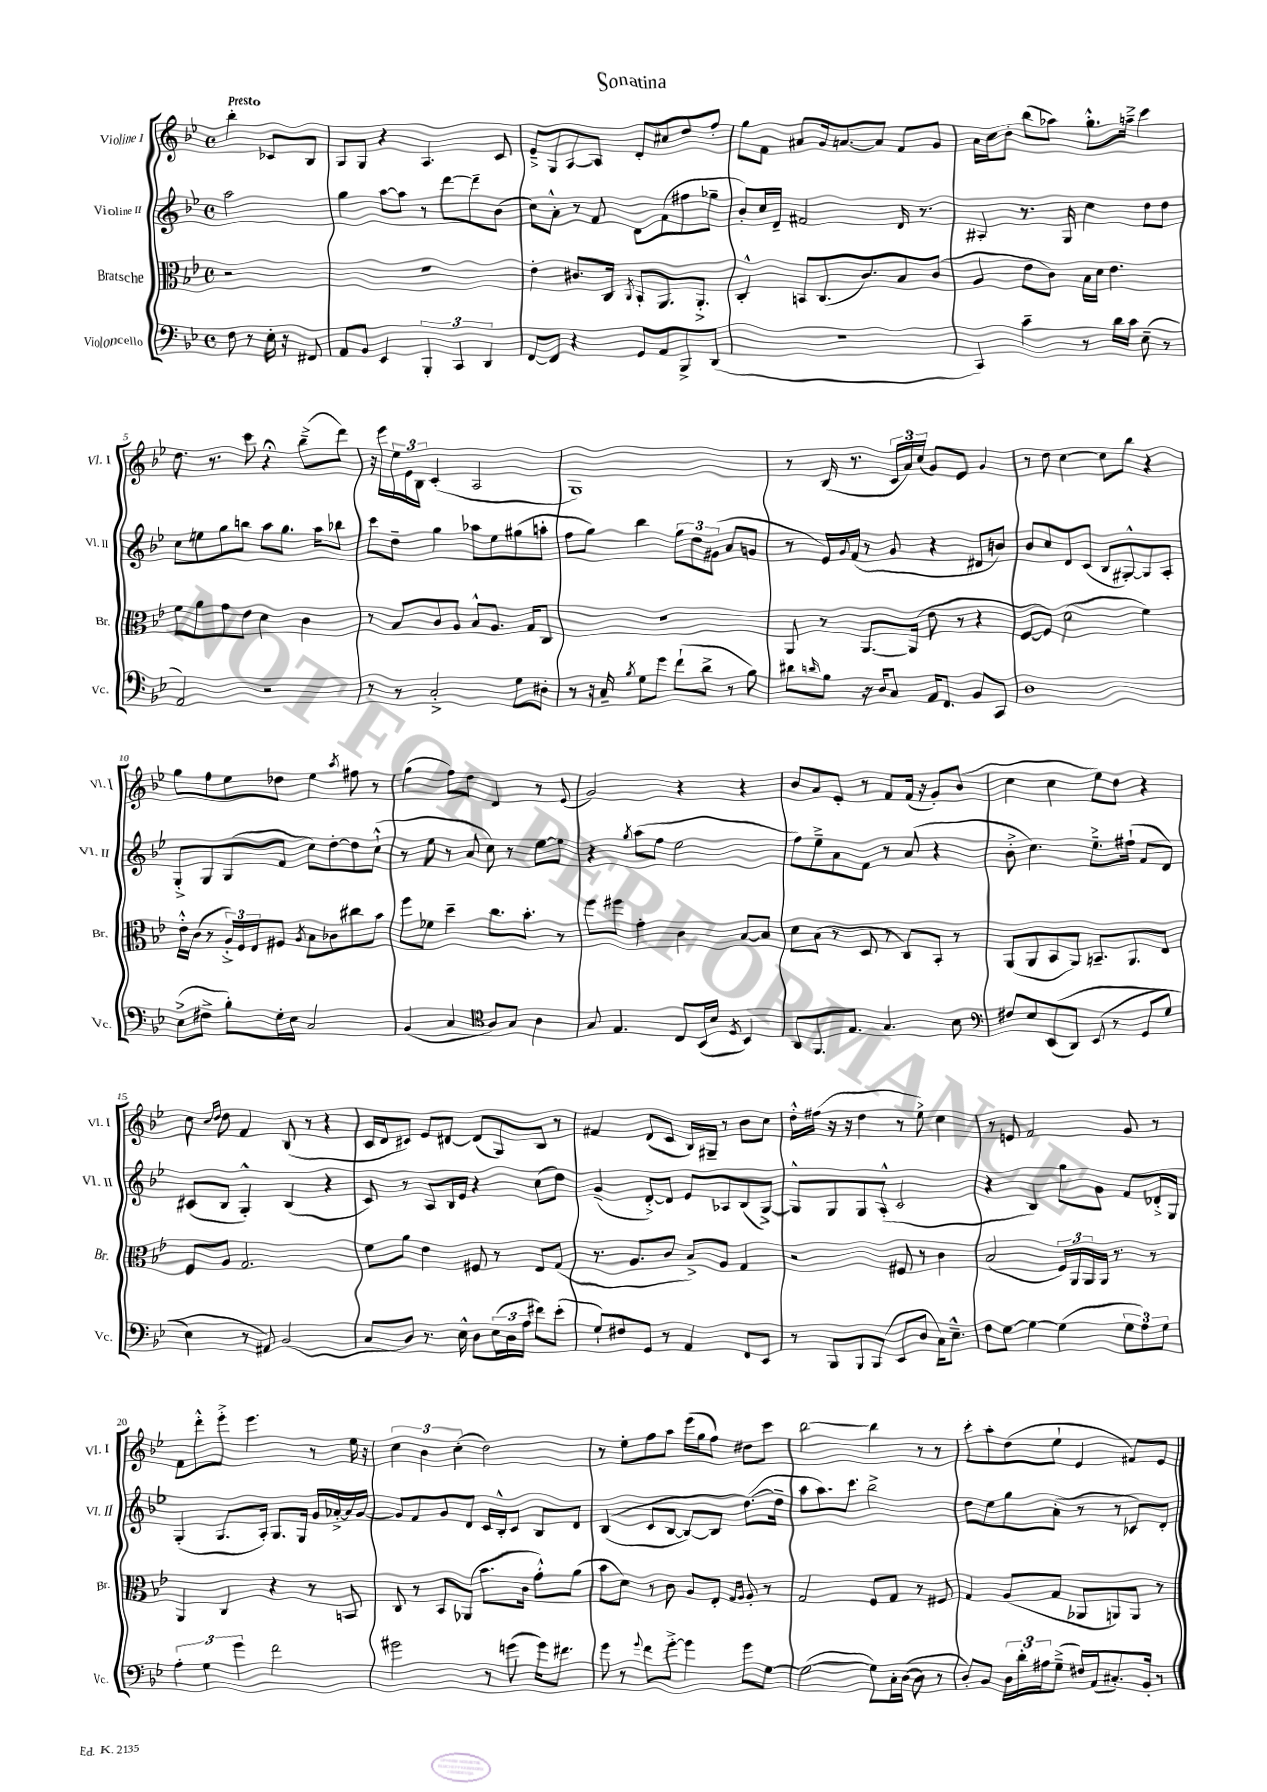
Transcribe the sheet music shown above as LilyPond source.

\header { title = "Sonatina" }
<<
\new StaffGroup <<
\new Staff = "s0" \with { instrumentName = "Violine I" shortInstrumentName = "Vl. I" } {
    \clef treble \key bes \major \defaultTimeSignature \time 4/4 \partial 2 \tempo "Presto"
    bes''4-. ces'8 bes8 |
    g8 g8 r4 a4. c'8 |
    ees'8---> g8 a8~ a8 d'8-. cis''8 d''8 f''8-. |
    g''8 f'8 ais'8 g'16 a'8.~ a'8 f'8 g'8 |
    a'16 c''16 bes'8-. bes''8( aes''8) g''8.-.-^ a''16---> c'''4 |
    d''8. r8. c'''8 r4\fermata bes''8--->( d'''8) |
    r16 ees'''16 \tuplet 3/2 { ees''16 ees'16 bes16 } c'4-.( a2 |
    g1) |
    r8 bes16( r8. \tuplet 3/2 { c'16 a'16) c''16( } g'8) ees'8 g'4 |
    r8 d''8 c''4~ c''8 bes''8 r4 |
    g''8 f''8 ees''8 des''8 ees''4 \acciaccatura { a''8 } fis''8 r8 |
    g''4( f''8) d''8 d'4 r8 ees'8( |
    g'2) r4 r4 |
    bes'8 a'8 ees'8-. r8 f'8 f'16( r16 g'8-.) bes'8( |
    c''4 c''4 ees''8) d''8 r4 |
    c''8 \grace { c''16 d''16 } d''8 f'4 bes8( r8 r4 |
    c'16 d'16 cis'8) ees'8 dis'8~ dis'8( g8) bes8 r8 |
    fis'4 d'8( c'8 bes16) gis16-- r8 bes'8 c''8 |
    d''16-.-^ fis''16( r16 r16 d''4 r8 ees''8->) c''4 |
    r8 e'8 f'2 g'8 r8 |
    f'8 d'''8-.-^ ees'''8-.-> ees'''4. r8 ees''16 r16 |
    \tuplet 3/2 { c''4 bes'4 c''4-.( } d''2) |
    r8 ees''8-. f''8 a''8 ees'''16( g''16 f''8) dis''8 c'''8 |
    bes''2~ bes''4 r8 r8 |
    c'''8-. a''8-. d''8( ees''8-! ees'4 fis'8) ees'8 \bar "|." |
}
\new Staff = "s1" \with { instrumentName = "Violine II" shortInstrumentName = "Vl. II" } {
    \clef treble \key bes \major \defaultTimeSignature \time 4/4 \partial 2
    a''2 |
    g''4 a''8~ a''8 r8 d'''8~ d'''8-- bes'8( |
    c''8) a'8-.-^ r8 f'8 d'8 f'8( fis''8 ges''8-- |
    bes'8-.) c''16 d'16-- fis'2 d'16 r8. |
    ais4-. r8. g16 c''4 d''8 d''8 |
    c''8 e''8 g''8 b''8 a''8 g''8. a''16 bes''8 |
    c'''8 d''8-- g''4 aes''8 ees''8 gis''8( a''8-. |
    f''8 g''8) bes''4 \tuplet 3/2 { g''8 d''8 gis'8( } a'8 g'8 |
    r8 ees'16) \appoggiatura { g'8 } f'16( r8 g'8 r4 dis'8 b'8) |
    bes'8 c''8 d'8 c'8( bes8 gis8~-.-^) gis8 a8-. |
    g8-.-> g8 g8( f'8 c''8) d''8~-. d''8 c''8-!-^( |
    r8 ees''8 r8 a'8 c''8) r8 ees''8~ ees''8 |
    r4 \acciaccatura { g''8 } a''8( f''8 ees''2 |
    f''8) ees''8---> a'8 f'8 r8 a'8( r4 |
    bes'8-.-> c''4.) ees''8.---> fis''16-!( f'8 d'8) |
    cis'8( bes8 g4-.-^) bes4( r4 |
    c'8) r8 a8 bes16 ees'16 r4 c''8( d''8) |
    g'4--( d'8~-.->) d'8 ees'8 aes8 bes8( g8~->) |
    g8-^ g8 g8 a8-.-^( c'2 |
    r4 bes4) g''8 g'8 f'8 des'16-.-> g16 |
    g4-.( g8. a16-.) g8. g16 g'16 aes'16~-.-> aes'16 g'16~ |
    g'8 f'8 g'8 d'8 c'16 bes16-.-^ c'8 bes8 d'8 |
    bes4(\( c'8 bes8~ bes8~) bes8 d''8.~(\) d''16-- |
    a''8 a''8.) c'''8. bes''2-> |
    d''8 ees''8 g''8 a'8-.( r8 r8 ces'8) d'8-. \bar "|." |
}
\new Staff = "s2" \with { instrumentName = "Bratsche" shortInstrumentName = "Br." } {
    \clef alto \key bes \major \defaultTimeSignature \time 4/4 \partial 2
    r2 |
    R1 |
    ees'4-. cis'8. c16 \acciaccatura { a,8 } bes,8-. a,8. a,8.-.-> |
    c4-.-^ b,8 c8.( c'8.) bes8 c'8( |
    a4 ees'8 c'8) bes16 d'16 ees'4. |
    f'8 a'8 g'8 ees'8 d'4 c'4 |
    r8 bes8 c'8 a8 bes8-^ a8. g16 c8 |
    R1 |
    a,8 r8 a,8.~ a,16( ees'8 r8 r4 |
    f8~ f8) d'2( f'4) |
    ees'16-.-^ c'16( r8 \tuplet 3/2 { a16-.->) f16 ees16 } fis8 \acciaccatura { a8 } bes8 ces'8 cis''8 bes'8 |
    f''8 fes'8 d''4-- c''8. bes'8.-. r8 |
    f''8 fis''8 g'4-. c'4 bes8~ bes8 |
    d'8 bes8( r8 d8 r8 c8) bes,8-. r8 |
    a,8( a,8 bes,8 a,8) b,8.-- a,8. ees8 |
    f8 a8 g2. |
    f'8 a'8 ees'4 fis8 r8 ees8 g8( |
    r8. a8. c'8 bes8->) a8 g4 |
    r2 fis8 r8 c'4 |
    bes2( \tuplet 3/2 { f16) a,16 a,16 } a,16 r8. r8 |
    a,4 c4 r4 r8 b,8 |
    c8 r8 bes,8 aes,8( bes'8. c'16 g'8-.-^) a'8( |
    bes'8 d'8) r8 c'8 a8 ees8-. \grace { g16 a16 } a8-. r8 |
    g2 f8 g8 r8 fis8 |
    g4 a8( g8 aes,8 a,8) a,8 r8 \bar "|." |
}
\new Staff = "s3" \with { instrumentName = "Violoncello" shortInstrumentName = "Vc." } {
    \clef bass \key bes \major \defaultTimeSignature \time 4/4 \partial 2
    f8 r8 ees16-. r16 fis,8 |
    a,8 bes,8 ees,4 \tuplet 3/2 { bes,,4-. c,4 d,4 } |
    f,8~ f,8 r4 g,8 a,8 bes,,8-> d,8( |
    R1 |
    c,4) c'4-- r8 d'16 c'16 ees8--( r8 |
    a,2) r2 |
    r8 r8 c2-.-> g8 dis8-. |
    r8 r16 c16-- \acciaccatura { bes8 } g8 g'8 f'8-!( d'8-> r8 bes8) |
    dis'8 \grace { d'16 } bes8 r16 d16 c8 a,16 f,8. bes,8 c,8 |
    d1 |
    ees8->( fis8-> bes8-.) g16-. ees16 c2 |
    bes,4( c4 \clef tenor a8) g8 a4 |
    g8 ees4. c8 bes,16( bes16 \acciaccatura { d8 } bes,4) |
    a,8 f,8. ees8. g4. bes8 |
    \clef bass fis8 ees8 ees,8(\( d,8) ees,8( r8 g,8 g8 |
    ees4) r8 ais,8\) bes,2( |
    c8 d8) r8. ees16-^ d8 \tuplet 3/2 { ees16( d16 a16 } fis'8) ees'8-.( |
    g8-!) fis8 g,8 r8 a,4 f,8 ees,8 |
    r8 bes,,8 bes,,8 bes,,8( ees,8 d8 c16) ees8.---^ |
    f8 g8~ g4~ g4( \tuplet 3/2 { g8 a8) g8 } |
    \tuplet 3/2 { a4-. g4 g'4 } f'2 |
    gis'2 r8 g'8( g'16) fis'8. |
    g'8 r8 \appoggiatura { g'8 } f'8 g'8~-.-> g'4 g'8 g8~ |
    g2~( g8) c16-. d16~( d8 r8 |
    d8-.) bes,8 \tuplet 3/2 { d16 d'16-. ais16 } g8--->( fis16) a,16( cis8.-.) bes,16-. r8 \bar "|." |
}
>>
>>
